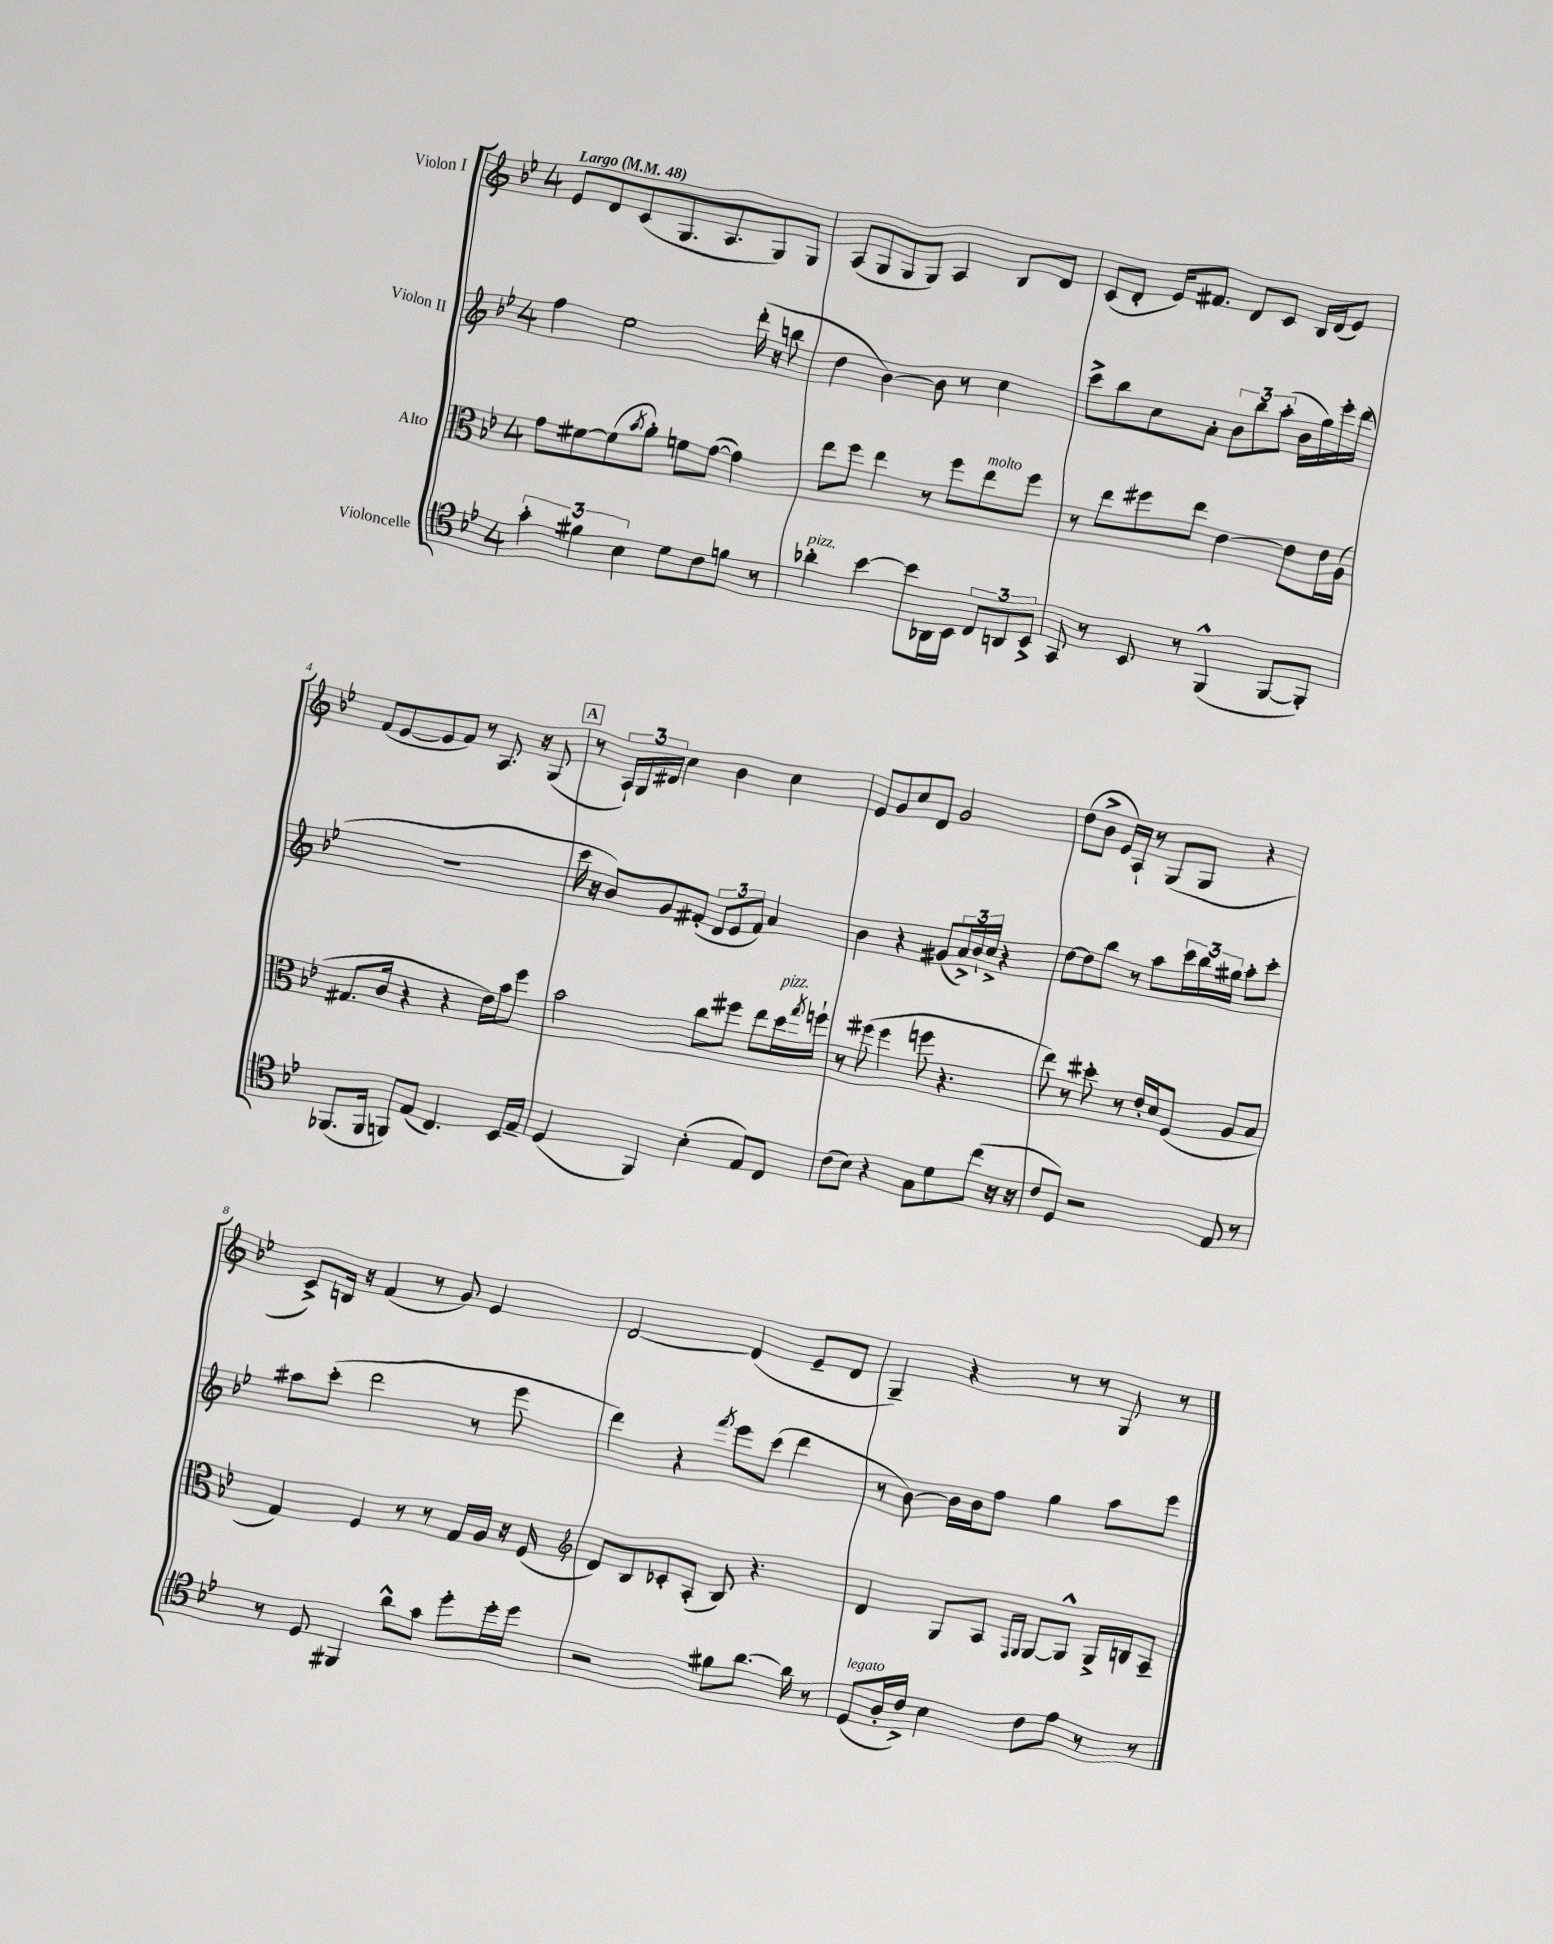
<<
\new StaffGroup <<
\new Staff = "s0" \with { instrumentName = "Violon I" } {
    \clef treble \key bes \major \once \override Staff.TimeSignature.style = #'single-digit \time 4/4 \tempo "Largo" 4 = 48
    ees'8 d'8 c'8( g8. a8. g8) g8 |
    a8( g8 g8 g8) a4 bes8 d'8 |
    c'8( d'8-. ees'16) fis'8. d'8 c'8 bes16 d'16( ees'8) |
    f'8( ees'8~ ees'8 f'8) r8 a8. r16 g8( |
    \mark \markup { \box "A" } r8 \tuplet 3/2 { a16-!) g16 dis'16 } c''4 bes'4 c''4 |
    ees'8 g'8 c''8 d'8 g'2 |
    d''8( bes'8-> ees'16) a16-! r8 g8( g8 r4 |
    c'8->) b16 r16 f'4( r8 g'8) ees'4 |
    d'2~ d'4( ees'8-- d'8 |
    g4--) r4 r8 r8 g8 r8 \bar "|." |
}
\new Staff = "s1" \with { instrumentName = "Violon II" } {
    \clef treble \key bes \major \once \override Staff.TimeSignature.style = #'single-digit \time 4/4
    f''4 ees''2 d'''16-.( r16 b''8 |
    d''4 bes'4~) bes'8 r8 c''4 |
    c'''8-> bes''8 c''8 a'8-. \tuplet 3/2 { bes'8 bes''8 a''8-.( } bes'16 g''16) ees'''16-. d'''16( |
    R1 |
    \mark \markup { \box "A" } c'''16 r16 bes'8) g'8 fis'8-.( \tuplet 3/2 { d'8 ees'8 fis'8) } a'4 |
    bes'4 r4 gis'8( \tuplet 3/2 { a'16->) bes'16-! c''16-> } r4 |
    d''8~ d''8 bes''8 r8 a''8 \tuplet 3/2 { c'''16 bes''16 gis''16 } a''8-. c'''8-. |
    ais''8 c'''8-.( d'''2 r8 ees'''8 |
    d'''4) r4 \acciaccatura { f'''8 } ees'''8 c'''8( d'''4 |
    r8 bes'8~) bes'16 bes'16 f''8 g''4 a''8 ees'''8 \bar "|." |
}
\new Staff = "s2" \with { instrumentName = "Alto" } {
    \clef alto \key bes \major \once \override Staff.TimeSignature.style = #'single-digit \time 4/4
    g'8 fis'8~ fis'8( \acciaccatura { bes'8 } a'8-.) f'8 g'8~( g'4) |
    ees''8 f''8 ees''4 r8 f''8 ees''8^\markup { \italic "molto" } f''8 |
    r8 ees''8 fis''8 ees''8 ees'4~ ees'8 ees'16 a16( |
    gis8. c'16 r4 r4 ees'16) bes'16 f''8 |
    \mark \markup { \box "A" } bes'2 c''8 fis''8 ees''8 d''16^\markup { \italic "pizz." } \acciaccatura { g''8 } f''16-! |
    r8 fis''8( fis''4 f''8 r4. |
    ees''8) r8 dis''8-. r8 ees'16-. d'16 f8( a8 bes8 |
    g4) f4 r8 r8 g16 a16 r16 f16( |
    \clef treble d'8) bes8 ces'8-. a8-.( bes8) r4. |
    d'4 g8 a8 \grace { f16 g16 } g8~ g8-^ g16-> b16 a8-- \bar "|." |
}
\new Staff = "s3" \with { instrumentName = "Violoncelle" } {
    \clef tenor \key bes \major \once \override Staff.TimeSignature.style = #'single-digit \time 4/4
    \tuplet 3/2 { g'4-. fis'4 bes4 } d'8 c'8 f'8 r8 |
    aes'4-.^\markup { \italic "pizz." } bes'4~ bes'8 aes,16 bes,16 \tuplet 3/2 { c8 a,8 bes,8-> } |
    g,8 r8 bes,8 r8 f,4-^( f,8~ f,8-.) |
    fes,8.( fes,16 f,8) ees8( c4.) bes,16 ees16-- |
    \mark \markup { \box "A" } d4( f,4) bes4-.( ees8) c8 |
    c'8( bes8) r4 g8 d'8 c''8( r16 r16 |
    c'8 d8) r2 ees8 r8 |
    r8 d8 fis,4 a'8-^ g'8 d''8-. d''16-. d''16 |
    r2 fis'8 a'8.~ a'16 r8 |
    d8^\markup { \italic "legato" }( a16-. c'16->) bes4 c'8 ees'8 r8 r8 \bar "|." |
}
>>
>>
